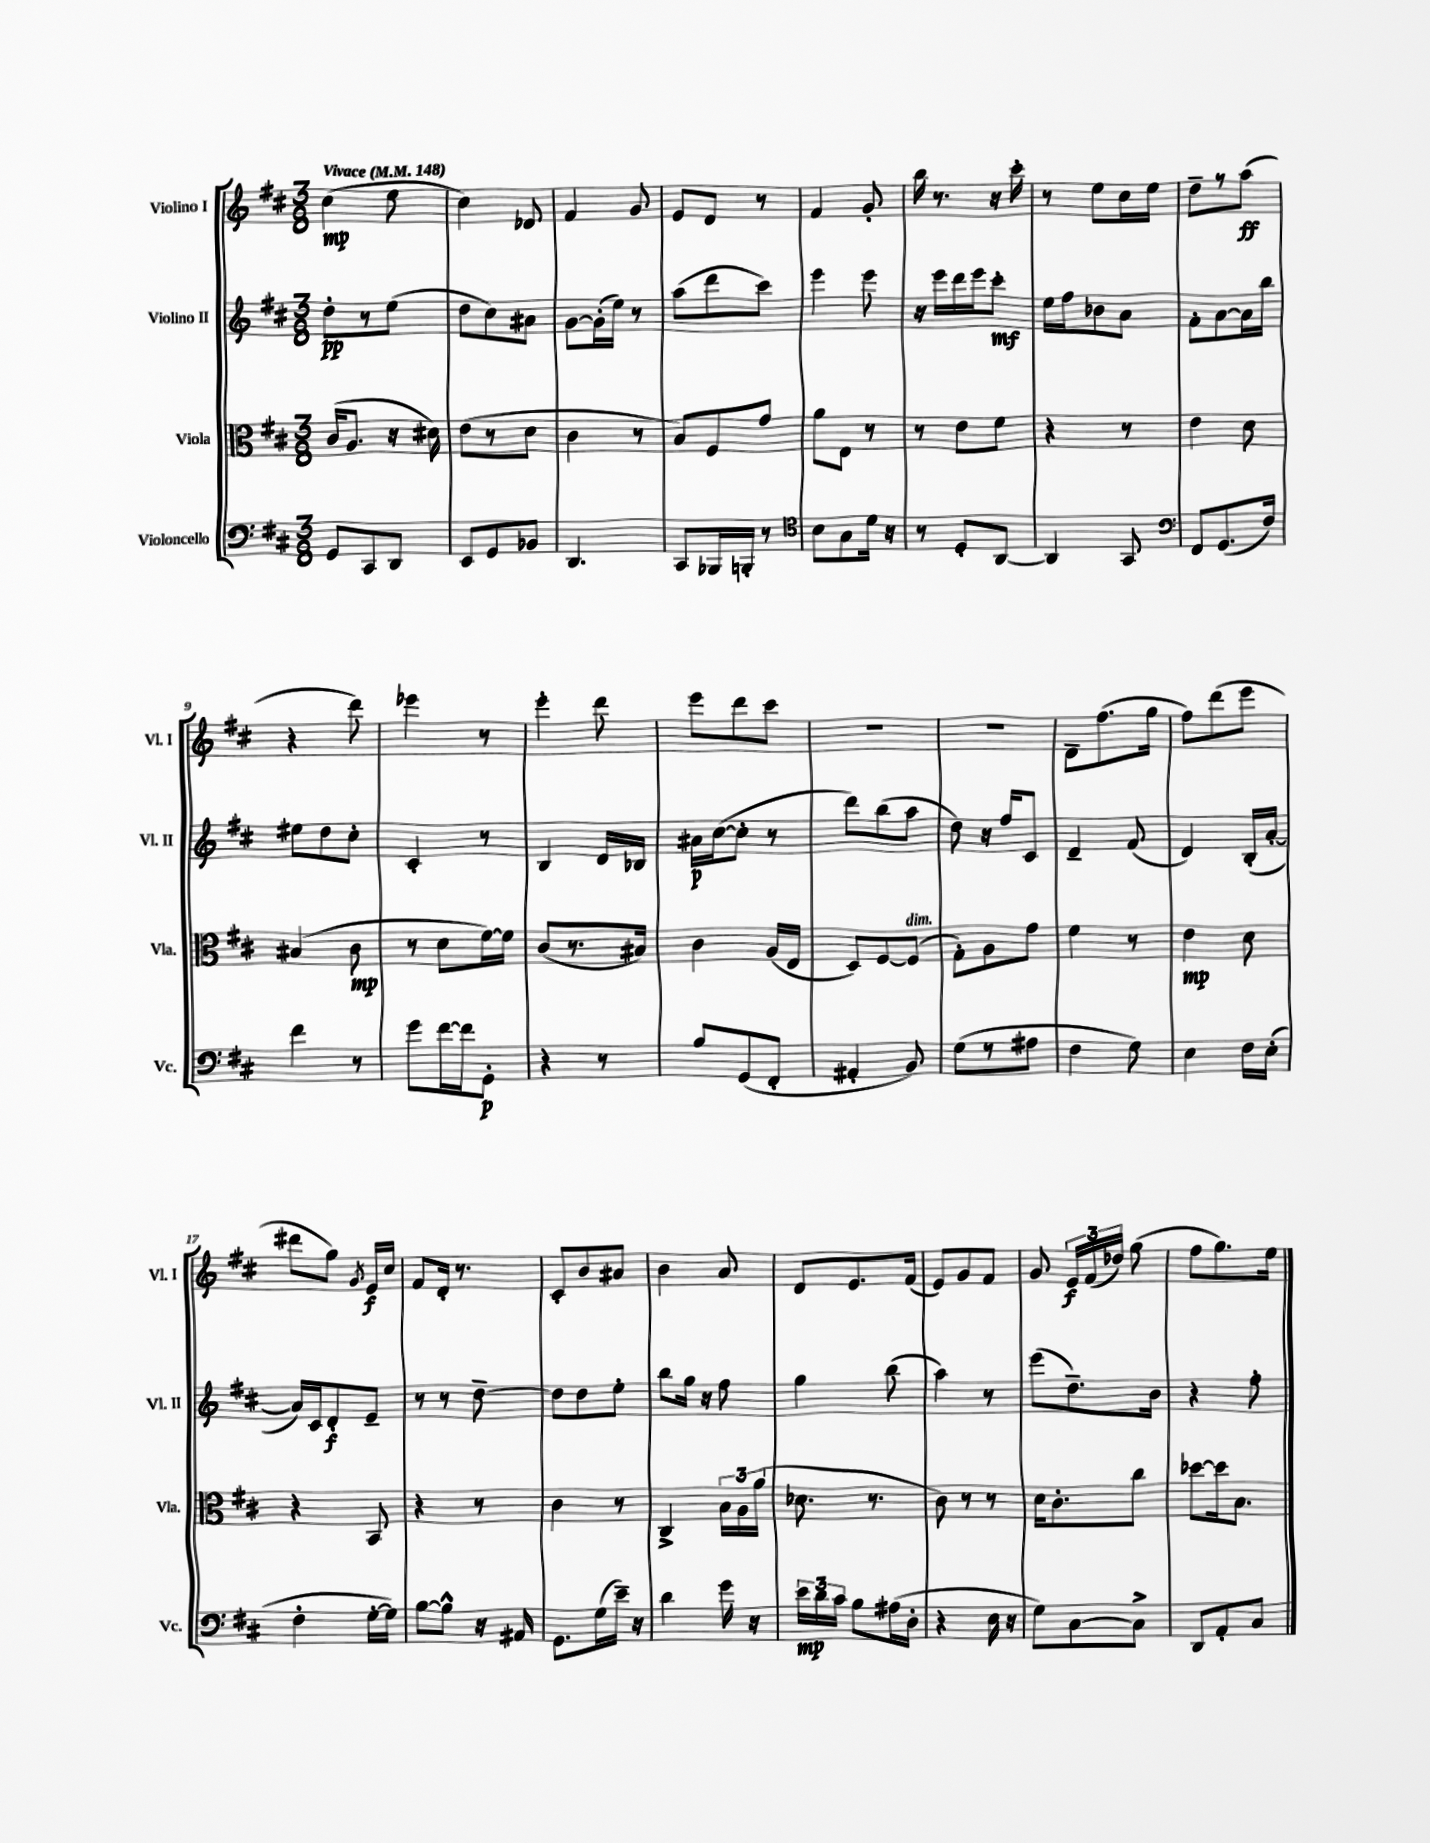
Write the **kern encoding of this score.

**kern	**kern	**kern	**kern
*staff4	*staff3	*staff2	*staff1
*clefF4	*clefC3	*clefG2	*clefG2
*k[f#c#]	*k[f#c#]	*k[f#c#]	*k[f#c#]
*M3/8	*M3/8	*M3/8	*M3/8
*MM148	*MM148	*MM148	*MM148
8GG/L	(16c#/LK	8dd'\L	(4cc#\
.	8.A/J	.	.
8CC#/	.	8r	.
8DD/J	16r	(8ee\J	8ee\
.	16d#\)	.	.
=	=	=	=
8EE/L	(8e\L	8dd\L	4cc#\)
8GG/	8r	8cc#\)	.
8BB-/J	8d\J	8a#\J	8d-/
=	=	=	=
4.DD/	4c#\	[8g\L	4f#/
.	.	(16g'\]L	.
.	.	16ee\JJ)	.
.	8r	8r	8g/
=	=	=	=
8CC#/L	8B/L)	(8aa\L	8e/L
16BBB-/L	8F#/	8ddd\	8d/J
16BBB'/JJ	.	.	.
8r	8g/J	8ccc#\J)	8r
=	=	=	=
*clefC4	*	*	*
8B\L	8a\L	4eee\	4f#/
8G\	8E\J	.	.
16d\Jk	8r	8eee\	8g'/
16r	.	.	.
=	=	=	=
8r	8r	16r	16bb\
.	.	16eee\LL	8.r
8D'/L	8e\L	16ddd\	.
.	.	16eee\J	.
[8AA/J	8f#\J	8ccc#'\J	16r
.	.	.	16ccc#'\
=	=	=	=
4AA/]	4r	16ee\LL	8r
.	.	16ff#\J	.
.	.	8b-\	8ee\L
8GG/	8r	8a\J	16cc#\L
.	.	.	16ee\JJ
=	=	=	=
*clefF4	*	*	*
8FF#/L	4e\	8f#'\L	8dd~\L
(8.GG/	.	[8a\	8r
.	8d\	16a\]L	(8aa\J
16F#/Jk)	.	16bb\JJ	.
=	=	=	=
4f#\	(4B#/	8ee#\L	4r
.	.	8dd\	.
8r	8c#\	8cc#'\J	8ddd\)
=	=	=	=
8g\L	8r	4c#'/	4eee-\
[16f#\L	8d\L	.	.
16f#\]J	.	.	.
8GG'\J	[16f#\L)	8r	8r
.	16f#\]JJ	.	.
=	=	=	=
4r	(8c#/L	4B/	4eee'\
.	8.r	.	.
8r	.	16d/LL	8ddd\
.	16B#/Jk)	16B-/JJ	.
=	=	=	=
8B/L	4c#\	16a#\LL	8eee\L
.	.	([16cc#\J	.
(8GG/	.	8cc#'\]J	8ddd\
8FF#'/J	(16A/LL	8r	8ccc#\J
.	16E/JJ	.	.
=	=	=	=
4AA#'/	8D/L)	8ddd\L)	4.r
.	[8F#/	(8bb\	.
8BB/)	(8F#/]J	8aa\J	.
=	=	=	=
(8G\L	8G'\L)	8dd\)	4.r
8r	8A\	16r	.
.	.	16ff#/LK	.
8A#\J	8g\J	8c#/J	.
=	=	=	=
4F#\	4f#\	4d~/	8d~\L
.	.	.	(8.ff#\
8G\)	8r	(8f#/	.
.	.	.	16gg\Jk
=	=	=	=
4E\	4e\	4d/)	8ff#\L)
.	.	.	(8ddd\
16F#\LL	8d\	(16B'/LL	8eee\J
(16E'\JJ	.	[16a'/JJ	.
=	=	=	=
4F#'\	4r	16a/]LL)	8ddd#\L
.	.	16c#/J	.
.	.	8d'/	8gg\J)
.	.	.	8qg/
[16G'\LL	8BB/	8e~/J	16e/LL
16G\]JJ)	.	.	16cc#/JJ
=	=	=	=
[8B\L	4r	8r	8f#/L
8B^^\]J	.	8r	16d'/Jk
.	.	.	8.r
16r	8r	[8dd~\	.
16AA#/	.	.	.
=	=	=	=
8.GG\L	4c#\	8dd\]L	8c#'/L
.	.	8dd\	8b/
(16G\L	.	.	.
16e~\JJ)	8r	8ee'\J	8a#/J
16r	.	.	.
=	=	=	=
4d\	4C#^/	8bb\L	4b\
.	.	16gg\Jk	.
.	.	16r	.
16g\	24B\LL	8ff#\	8a/
.	24A\	.	.
16r	.	.	.
.	(24a\JJ	.	.
=	=	=	=
24e\LL	8.d-\	4gg\	8d/L
24d\	.	.	.
24c#\JJ	.	.	.
8B\L	.	.	8.e/
.	8.r	.	.
(16A#\L	.	(8bb\	.
16D'\JJ	.	.	(16f#/Jk
=	=	=	=
4r	8c#\)	4aa\)	8e/L)
.	8r	.	8g/
16E\	8r	8r	8f#/J
16r	.	.	.
=	=	=	=
8G\L)	16d\LK	(8eee\L	8g/
.	8.c#'\	.	.
[8C#\	.	8.dd~\)	24e/LL
.	.	.	(24f#/
.	.	.	24dd-/JJ)
8C#^\]J	8cc#\J	.	(8gg\
.	.	16b\Jk	.
=	=	=	=
8DD/L	[8dd-\L	4r	8ff#\L
8AA'/	16dd-\]k	.	8.gg\)
.	8.B\J	.	.
8C#/J	.	8ff#'\	.
.	.	.	16ee\Jk
==	==	==	==
*-	*-	*-	*-
